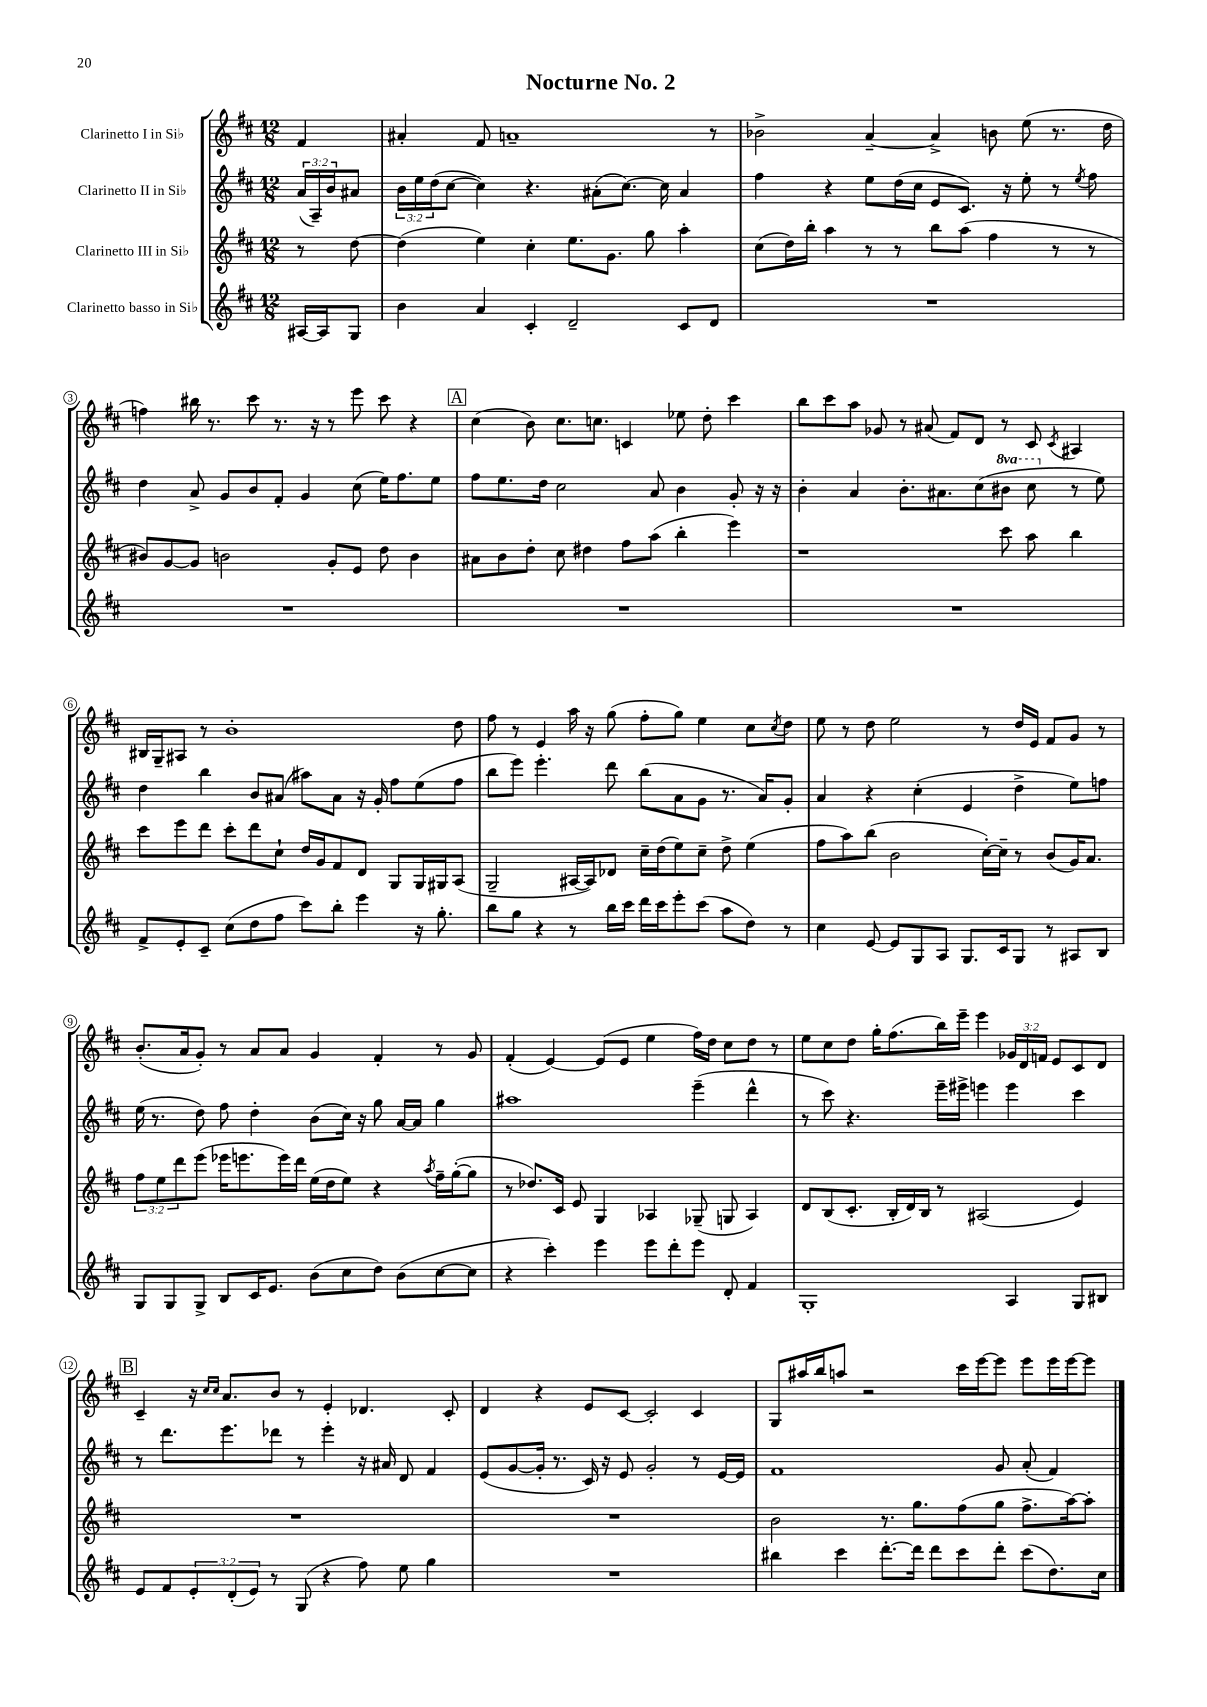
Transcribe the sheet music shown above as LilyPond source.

\header { title = "Nocturne No. 2" }
<<
\new StaffGroup <<
\new Staff = "s0" \with { instrumentName = "Clarinetto I in Sib" } {
    \clef treble \key d \major \numericTimeSignature \time 12/8 \override Staff.TupletNumber.text = #tuplet-number::calc-fraction-text \partial 4
    fis'4 |
    ais'4-. fis'8 a'1-- r8 |
    bes'2-> a'4~-- a'4-> b'8 e''8( r8. d''16 |
    f''4) bis''16 r8. cis'''8 r8. r16 r8 e'''8 cis'''8 r4 |
    \mark \markup { \box "A" } cis''4( b'8) cis''8. c''8. c'4 ees''8 d''8-. cis'''4 |
    b''8 cis'''8 a''8 ges'8 r8 ais'8( fis'8) d'8 r8 cis'8 \acciaccatura { cis'8 } ais4 |
    bis16 g16-- ais8 r8 b'1-. d''8 |
    fis''8 r8 e'4 a''16 r16 g''8( fis''8-. g''8) e''4 cis''8 \acciaccatura { cis''8 } d''8 |
    e''8 r8 d''8 e''2 r8 d''16 e'16 fis'8 g'8 r8 |
    b'8.-.( a'16 g'8-.) r8 a'8 a'8 g'4 fis'4-. r8 g'8 |
    fis'4-.( e'4~) e'8( e'8 e''4 fis''16) d''16 cis''8 d''8 r8 |
    e''8 cis''8 d''8 g''16-. fis''8.( b''16) e'''16-- e'''4 \tuplet 3/2 { ges'16 d'16 f'16 } e'8 cis'8 d'8 |
    \mark \markup { \box "B" } cis'4-- r16 \grace { cis''16 cis''16 } a'8. b'8 r8 e'4-. des'4. cis'8-. |
    d'4 r4 e'8 cis'8~ cis'2-. cis'4 |
    g8 ais''16 b''16 a''8 r2 cis'''16 e'''16~ e'''8 e'''8 e'''16 e'''16~ e'''8 \bar "|." |
}
\new Staff = "s1" \with { instrumentName = "Clarinetto II in Sib" } {
    \clef treble \key d \major \numericTimeSignature \time 12/8 \override Staff.TupletNumber.text = #tuplet-number::calc-fraction-text \set Staff.ottavationMarkups = #ottavation-simple-ordinals \partial 4
    \tuplet 3/2 { a'16( a16--) b'16 } ais'8 |
    \tuplet 3/2 { b'16 e''16 d''16( } cis''8~ cis''4) r4. ais'8-.( cis''8.~) cis''16 ais'4 |
    fis''4 r4 e''8 d''16( cis''16 e'8 cis'8.) r16 e''8-. r8 \acciaccatura { e''8 } fis''8 |
    d''4 a'8-> g'8 b'8 fis'8-. g'4 cis''8( e''16) fis''8. e''8 |
    \mark \markup { \box "A" } fis''8 e''8. d''16 cis''2 a'8 b'4 g'8-. r16 r16 |
    b'4-. a'4 b'8.-. ais'8. cis''8( \ottava #1 bis''8 cis'''8 \ottava #0 r8 e''8) |
    d''4 b''4 b'8 ais'8( ais''8) ais'8 r16 g'16-. fis''8 e''8( fis''8 |
    b''8 e'''8) e'''4.-. d'''8 b''8( a'8 g'8 r8. a'16) g'8-. |
    a'4 r4 cis''4-.( e'4 d''4-> e''8) f''8 |
    e''16( r8. d''8) fis''8 d''4-. b'8( cis''16) r16 g''8 a'16~ a'16 g''4 |
    ais''1 e'''4--( d'''4-^ |
    r8 cis'''8) r4. e'''16-- eis'''16-> e'''4 e'''4 cis'''4 |
    \mark \markup { \box "B" } r8 d'''8. e'''8. des'''8 r8 e'''4-. r16 ais'16 d'8 fis'4 |
    e'8( g'8~ g'16-. r8. cis'16) r16 e'8 g'2-. r8 e'16~ e'16 |
    fis'1 g'8 a'8-.( fis'4) \bar "|." |
}
\new Staff = "s2" \with { instrumentName = "Clarinetto III in Sib" } {
    \clef treble \key d \major \numericTimeSignature \time 12/8 \override Staff.TupletNumber.text = #tuplet-number::calc-fraction-text \partial 4
    r8 d''8~ |
    d''4( e''4) cis''4-. e''8. g'8. g''8 a''4-. |
    cis''8( d''16) b''16-. a''4 r8 r8 b''8 a''8( fis''4 r8 r8 |
    bis'8) g'8~ g'8 b'2 g'8-. e'8 d''8 b'4 |
    \mark \markup { \box "A" } ais'8 b'8 d''8-. cis''8 dis''4 fis''8 a''8( b''4-. e'''4) |
    r1 cis'''8 a''8 b''4 |
    cis'''8 e'''8 d'''8 cis'''8-. d'''8 cis''8-! d''16 g'16 fis'8 d'8 g8 g16 gis16 a8( |
    g2-- ais16~ ais16) des'8 cis''16-- d''16( e''8) cis''8-- d''8-> e''4( |
    fis''8 a''8) b''8( b'2 cis''16~-.) cis''16-- r8 b'8( g'16) a'8. |
    \tuplet 3/2 { fis''8 e''8 d'''8 } e'''8( ees'''16 e'''8. e'''16) d'''16 e''16( d''16 e''8) r4 \acciaccatura { a''8 } fis''16-- g''16~-.( g''8 |
    r8 des''8.) cis'16 e'8 g4 aes4 ges8--( g8 aes4) |
    d'8 b8( cis'8.-. b16-. d'16) b16 r8 ais2( e'4) |
    \mark \markup { \box "B" } R1. |
    R1. |
    b'2 r8. g''8. fis''8( g''8 fis''8.-> a''16~) a''8-. \bar "|." |
}
\new Staff = "s3" \with { instrumentName = "Clarinetto basso in Sib" } {
    \clef treble \key d \major \numericTimeSignature \time 12/8 \override Staff.TupletNumber.text = #tuplet-number::calc-fraction-text \partial 4
    ais16~ ais16 g8 |
    b'4 a'4 cis'4-. d'2-- cis'8 d'8 |
    R1. |
    R1. |
    \mark \markup { \box "A" } R1. |
    R1. |
    fis'8-> e'8-. cis'8-- cis''8( d''8 fis''8 cis'''8) b''8-. e'''4 r16 g''8.-. |
    b''8 g''8 r4 r8 b''16 cis'''16 d'''16 cis'''16 e'''8-. cis'''8( a''8 d''8) r8 |
    cis''4 e'8~ e'8 g8 a8 g8. cis'16 g8 r8 ais8 b8 |
    g8 g8 g8-> b8 cis'16 e'8. b'8( cis''8 d''8) b'8( cis''8~ cis''8 |
    r4 cis'''4-.) e'''4 e'''8 d'''8-. e'''8 d'8-. fis'4 |
    g1-. a4 g8 bis8 |
    \mark \markup { \box "B" } e'8 fis'8 \tuplet 3/2 { e'8-. d'8-.( e'8) } r8 g8( r4 fis''8) e''8 g''4 |
    R1. |
    bis''4 cis'''4 d'''8.~-. d'''16 d'''8 cis'''8 d'''8-. cis'''8( d''8.) cis''16 \bar "|." |
}
>>
>>
\layout { \context { \Score \override BarNumber.stencil = #(make-stencil-circler 0.1 0.3 ly:text-interface::print) } }
